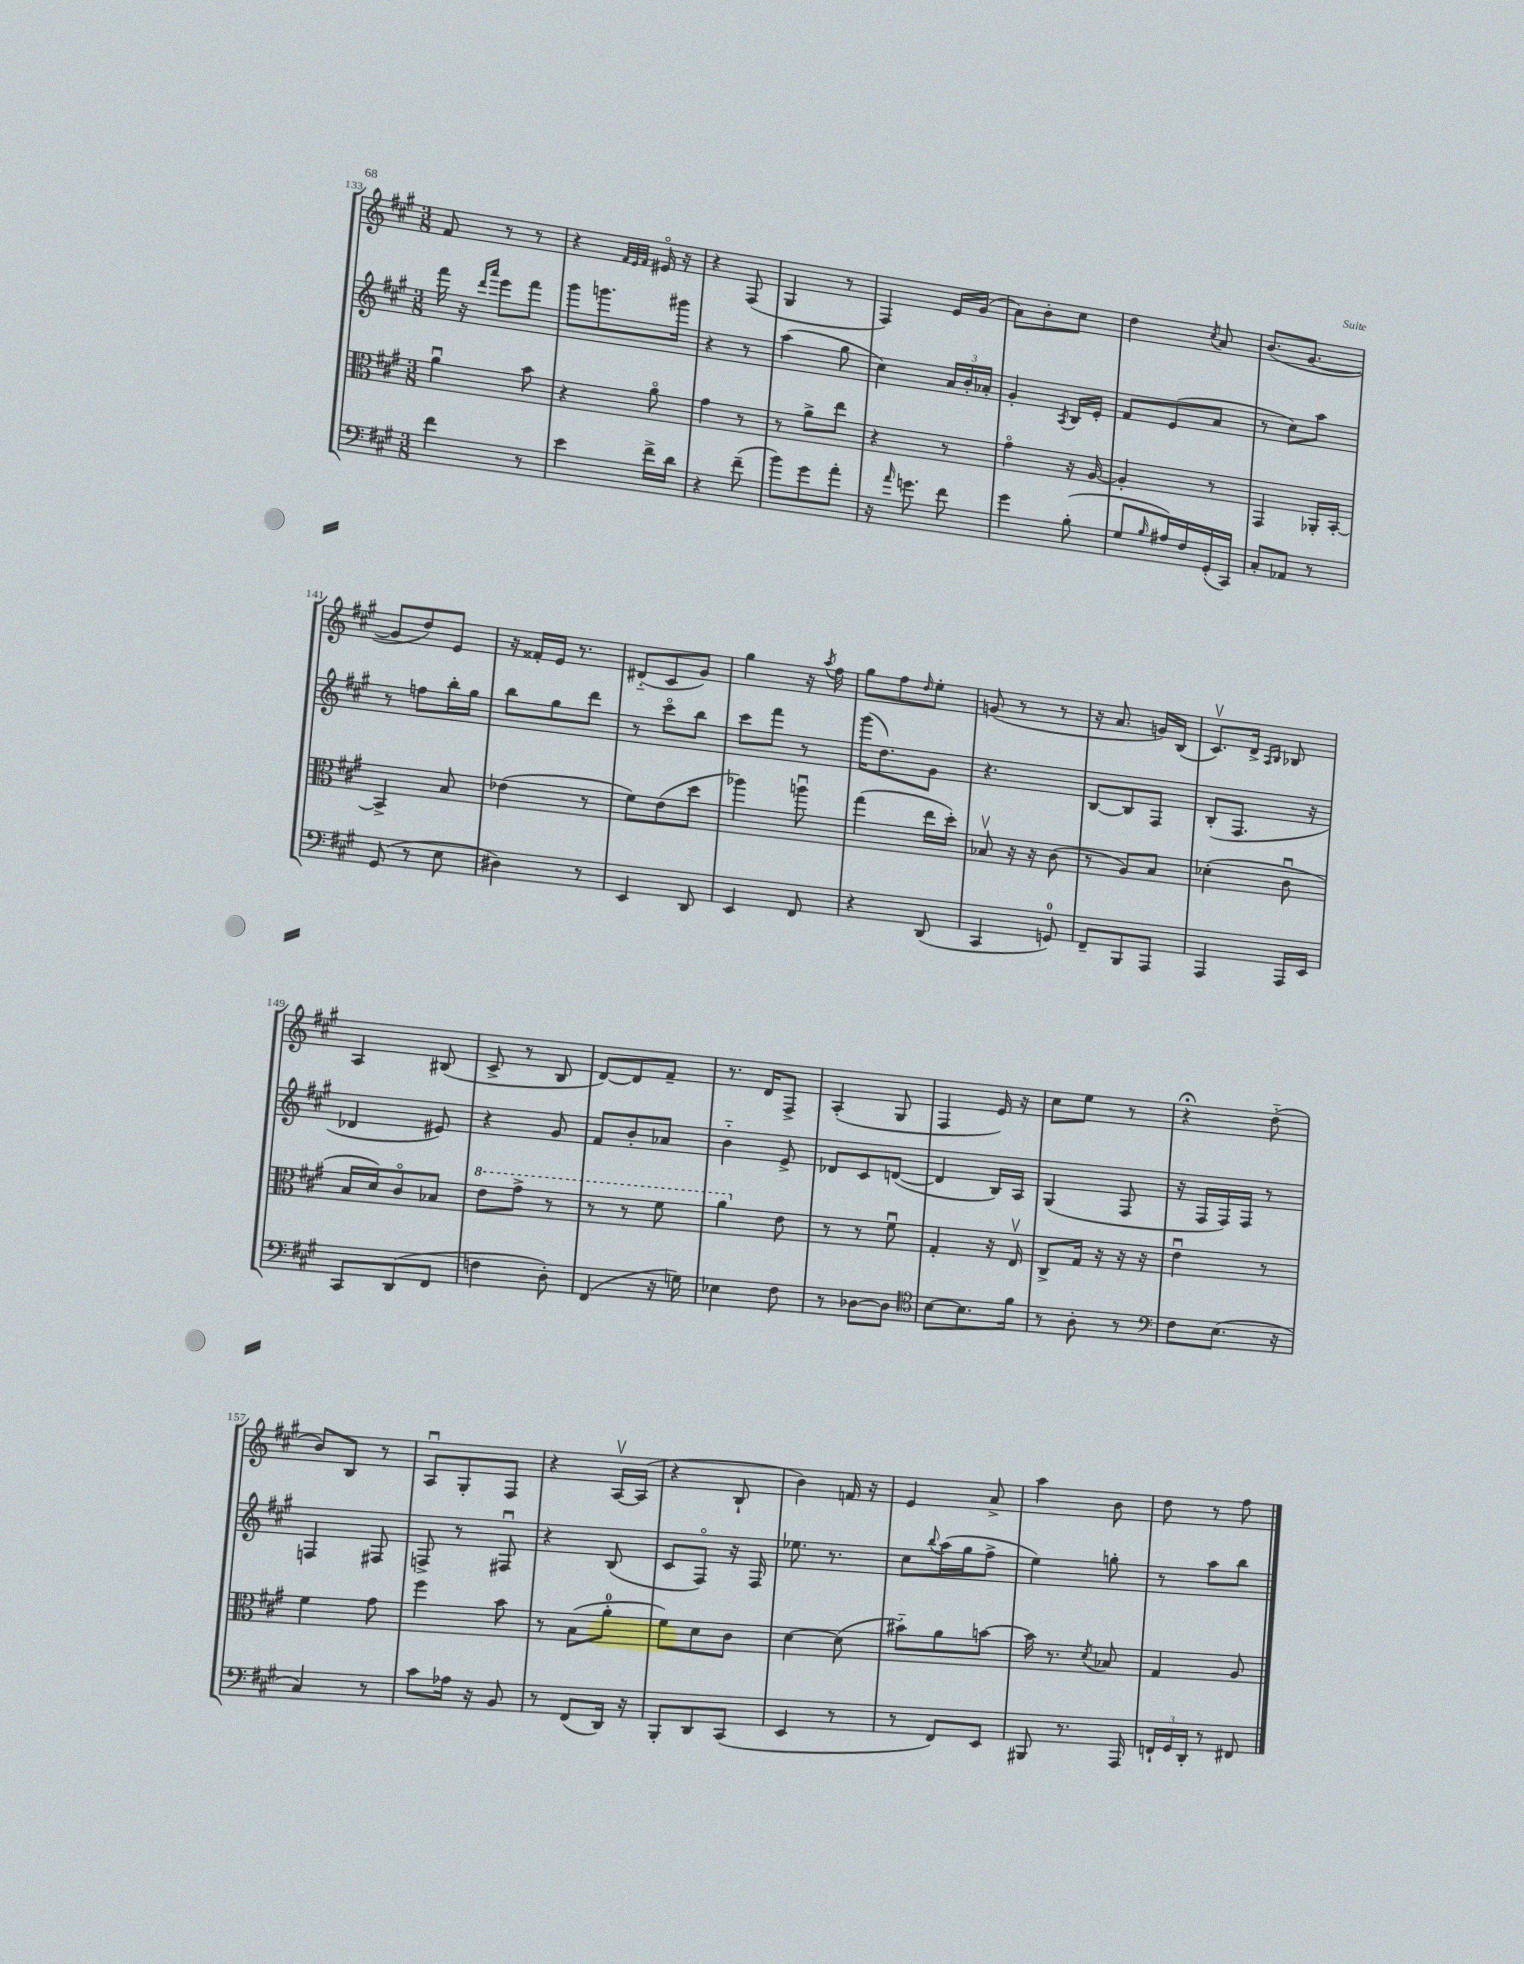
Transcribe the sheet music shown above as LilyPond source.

<<
\new StaffGroup <<
\new Staff = "s0" {
    \clef treble \key a \major \numericTimeSignature \time 3/8
    fis'8 r8 r8 |
    r4 \grace { fis'32 e'32 fis'32 } eis'16\flageolet r16 |
    r4 fis8( |
    gis4 r8 |
    fis4) e'16 gis'16( |
    a'8) b'8-. cis''8 |
    d''4 \acciaccatura { cis''8 } a'8 |
    b'8.( gis'8.~ |
    gis'8 d''8) e'8 |
    r16 fisis'16-. e'16 r8. |
    dis'8-_( cis'8 gis'8) |
    gis''4 r16 \acciaccatura { a''8 } fis''16 |
    gis''8 fis''8 \grace { d''16 } e''8-. |
    g'8( r8 r8 |
    r16 a'8. g'16) b16( |
    cis'8.\upbow) d'16-> \grace { a16 b16 } bes8 |
    a4 bis8( |
    cis'8-> r8 b8 |
    d'8~) d'8 fis'8-- |
    r8. d'16 fis8-> |
    a4-.( gis8 |
    fis4 e'16) r16 |
    cis''8 e''8 r8 |
    r4\fermata d''8-_( |
    b'8) b8 r8 |
    a8\downbow gis8-. fis8 |
    r4 a16~\upbow a16( |
    r4 b8-! |
    b'4) f'16 r16 |
    e'4 a'8-> |
    a''4 b'8 |
    d''8 r8 fis''8 \bar "|." |
}
\new Staff = "s1" {
    \clef treble \key a \major \numericTimeSignature \time 3/8
    fis'''16 r16 \grace { d'''16 a'''16 } e'''8 fis'''8 |
    gis'''8 g'''8. gis'''16 |
    r4 r8 |
    a''4( gis''8 |
    cis''4) \tuplet 3/2 { a'16 b'16-. aes'16-. } |
    gis'4-. \acciaccatura { a8 } b16 e'16-. |
    fis'8 e'8( a'8 |
    r8 cis''8) a''8 |
    r8 f''8 b''16-. gis''16 |
    b''8 gis''8 d'''8 |
    r8 cis'''8\flageolet b''8 |
    cis'''8 fis'''8 r8 |
    gis'''16( d''8.) gis'8 |
    r4. |
    b8~ b8 fis8 |
    b8-.( fis8. r16 |
    des'4 eis'8) |
    r4 gis'8 |
    fis'8 b'8-. aes'8 |
    b'4-_ e'8-> |
    des'8 cis'8 d'8~( |
    d'4 b16) a16 |
    gis4( fis8 |
    r16 fis16 fis16) fis16 r8 |
    f4 fis8 |
    f8-> r8 fis8\downbow |
    r4 b8( |
    cis'8 fis8\flageolet) r16 fis16 |
    ees''8. r8. |
    cis''8 \appoggiatura { b''8 } a''16( gis''16 fis''8-> |
    e''4) g''8-. |
    r8 a''8 b''8 \bar "|." |
}
\new Staff = "s2" {
    \clef alto \key a \major \numericTimeSignature \time 3/8
    a'4\downbow b'8 |
    r4 a'8\flageolet |
    gis'4 r8 |
    r8 a'8-> e''8 |
    r4 r8 |
    gis'4\flageolet r16 a16~ |
    a4-. r8 |
    gis,4 aes,16-. b,16~-. |
    b,4-> b8 |
    ees'4( r8 |
    fis'8) e'8( d''8 |
    aes''4) a''8\downbow |
    gis''4( e''16 d''16-.) |
    bes8\upbow r16 r16 cis'8( |
    r8 a8) b8 |
    des'4-.( cis'8\downbow |
    b16 d'16) cis'8\flageolet bes8 |
    \ottava #1 e''8 gis''8-> r8 |
    r8 r8 fis''8 |
    a''4 \ottava #0 e'8 |
    r8 r8 fis'8\downbow |
    gis4-. r16 e16\upbow |
    cis8-> gis16 r16 r16 r16 |
    e'4\downbow r8 |
    fis'4 gis'8 |
    fis''4 b'8 |
    r8 b8( a'8-0-. |
    fis'8) d'8 cis'8 |
    d'4~ d'8( |
    bis'8-_) a'8 b'8~ |
    b'16 r8. \acciaccatura { d'8 } bes8 |
    gis4 a8 \bar "|." |
}
\new Staff = "s3" {
    \clef bass \key a \major \numericTimeSignature \time 3/8
    fis'4 r8 |
    e'4 fis'16-> d'16 |
    r4 fis'8--( |
    b'8) gis'8 a'8-. |
    r16 \grace { a'16 } g'8. fis'8 |
    gis'4 b8-.( |
    gis8 \grace { b16 } ais16) fis16 gis,16-.( cis,16) |
    cis8-. aes,8 r8 |
    gis,8( r8 e8 |
    dis4) r8 |
    e,4 d,8 |
    e,4 fis,8 |
    r4 d,8( |
    cis,4 g,8-0) |
    fis,8-- b,,8 a,,8 |
    a,,4 a,,16 e,16 |
    cis,8 d,8( fis,8 |
    f4 d8-.) |
    fis,4( r16 g16) |
    ees4 fis8 |
    r8 des8~ des8 |
    \clef tenor b8~ b8. fis'16 |
    r8 a8-. r8 |
    \clef bass fis8 e8.( r16 |
    cis4) r8 |
    cis'8 aes16 r16 b,8 |
    r8 fis,8( d,16) r16 |
    b,,8-. d,8 cis,8( |
    e,4 r8 |
    r8 fis,8) e,8 |
    bis,,8 r8. a,,16 |
    \tuplet 3/2 { f,16-! gis,16 d,16-. } r8 fis,8 \bar "|." |
}
>>
>>
\layout { \context { \Score currentBarNumber = #133 } }
